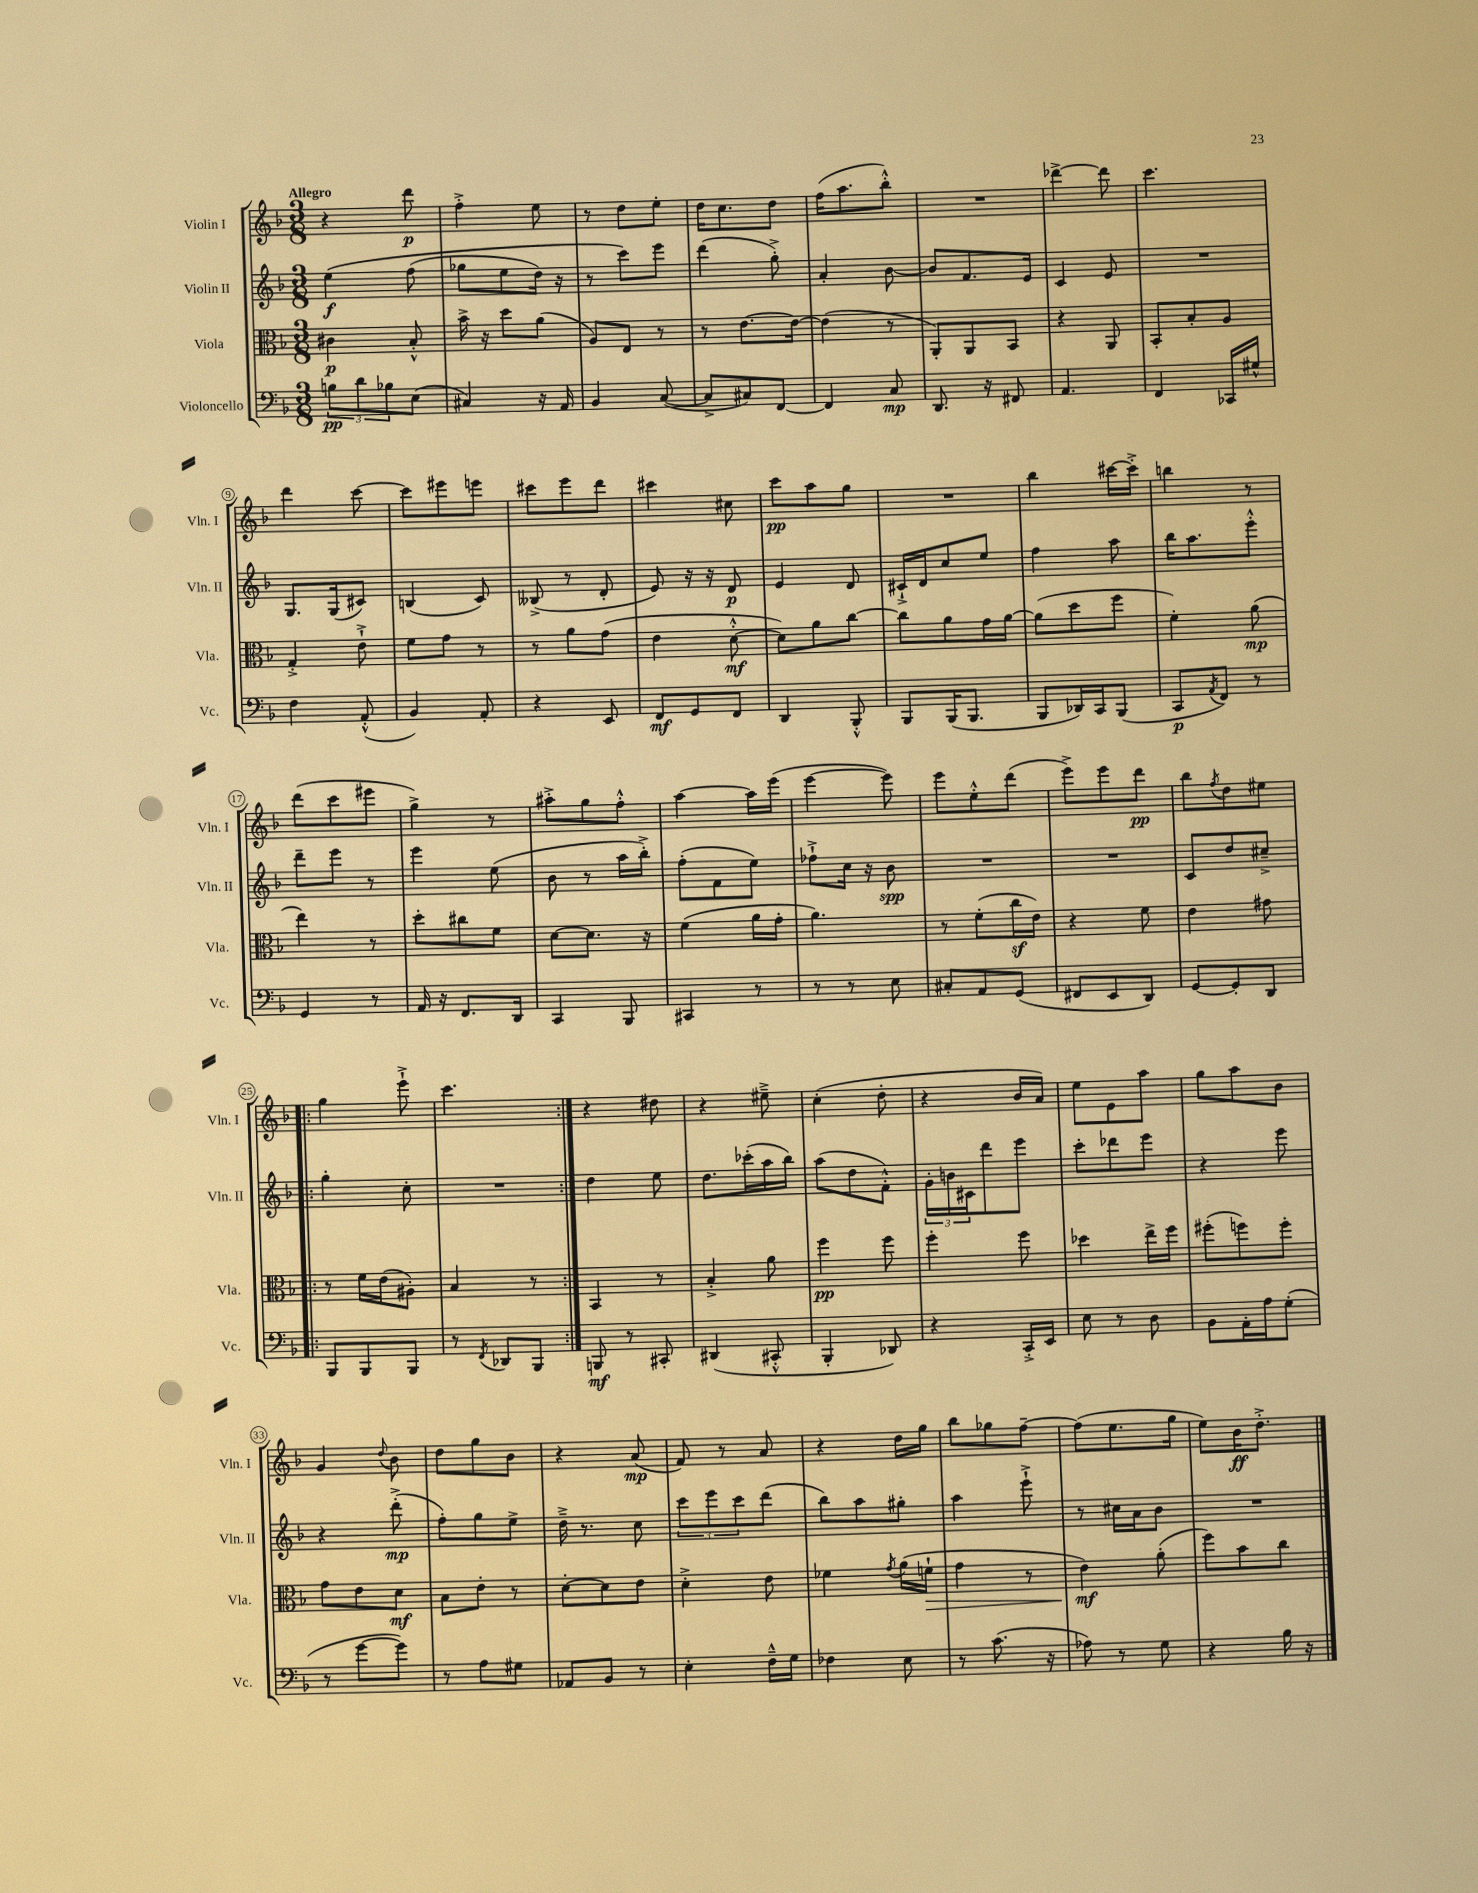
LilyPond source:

<<
\new StaffGroup <<
\new Staff = "s0" \with { instrumentName = "Violin I" shortInstrumentName = "Vln. I" } {
    \clef treble \key f \major \numericTimeSignature \time 3/8 \tempo "Allegro"
    r4 d'''8\p |
    f''4-.-> e''8 |
    r8 d''8 e''8-. |
    d''16 c''8. d''8 |
    f''16( a''8. bes''8-.-^) |
    R4. |
    des'''4~-> des'''8 |
    c'''4. |
    d'''4 c'''8~ |
    c'''8 eis'''8 e'''8 |
    cis'''8 e'''8 d'''8 |
    cis'''4 cis''8 |
    c'''8\pp a''8 g''8 |
    R4. |
    bes''4 cis'''16~ cis'''16-.-> |
    b''4 r8 |
    d'''8( c'''8 eis'''8 |
    g''4->) r8 |
    ais''8-.-> g''8 f''8-.-^ |
    a''4~ a''16 e'''16( |
    e'''4~ e'''8) |
    e'''8 e''8-.-^ d'''8( |
    e'''8->) e'''8 d'''8\pp |
    bes''8 \acciaccatura { f''8 } d''8 eis''8 |
    \repeat volta 2 { g''4 e'''8-!-> |
    c'''4. | }
    r4 dis''8 |
    r4 eis''8---> |
    c''4-.( d''8-. |
    r4 bes'16 a'16) |
    e''8 e'8 a''8 |
    g''8 a''8 bes'8 |
    g'4 \appoggiatura { d''8 } bes'8 |
    d''8 g''8 bes'8 |
    r4 a'8\mp( |
    f'8) r8 a'8 |
    r4 d''16 g''16 |
    bes''8 ges''8 f''8~-- |
    f''8( e''8. g''16 |
    e''8) bes'16\ff d''8.-.-> \bar "|." |
}
\new Staff = "s1" \with { instrumentName = "Violin II" shortInstrumentName = "Vln. II" } {
    \clef treble \key f \major \numericTimeSignature \time 3/8
    e''4\f\( f''8( |
    ges''8 e''8 d''16) r16 |
    r8 c'''8\) e'''8 |
    d'''4( g''8-.->) |
    a'4-. bes'8~ |
    bes'8 f'8. e'16 |
    c'4 e'8 |
    R4. |
    g8. g16( cis'8) |
    b4( c'8) |
    beses8->( r8 d'8-. |
    e'8) r16 r16 d'8\p |
    e'4 d'8 |
    cis'16-!-> d'16 c''8 e''8 |
    f''4 a''8 |
    bes''16 a''8. e'''8-.-^ |
    d'''8-- e'''8 r8 |
    e'''4 e''8( |
    bes'8 r8 a''16 bes''16-.->) |
    f''8-.( f'8 e''8) |
    fes''8-!-> c''16 r16 bes'8\spp |
    R4. |
    R4. |
    c'8 d''8 cis''8---> |
    \repeat volta 2 { g''4-. c''8-. |
    R4. | }
    d''4 e''8 |
    d''8. ces'''16-.( a''16 bes''16) |
    a''8( d''8 f'8-.-^) |
    \tuplet 3/2 { g'16-. b'16 cis'16 } d'''8 e'''8 |
    c'''8-. des'''8 e'''8 |
    r4 e'''8 |
    r4 d'''8-.->\mp( |
    f''8-.) g''8 e''8-> |
    d''16---> r8. c''8 |
    \tuplet 3/2 { c'''8 e'''8 c'''8 } d'''8( |
    bes''8) a''8 gis''8-. |
    a''4 e'''8-!-> |
    r8 cis''16 a'16 bes'8 |
    R4. \bar "|." |
}
\new Staff = "s2" \with { instrumentName = "Viola" shortInstrumentName = "Vla." } {
    \clef alto \key f \major \numericTimeSignature \time 3/8
    cis'4\p bes8-.-^ |
    bes'16-> r16 d''8 a'8( |
    a8) e8 r8 |
    r8 e'8.~ e'16~ |
    e'4( r8 |
    a,8-.) a,8 bes,8 |
    r4 a,8 |
    bes,8-. bes8-. a8 |
    g4-.-> e'8-!-> |
    f'8 g'8 r8 |
    r8 a'8 g'8( |
    e'4 d'8~-.-^\mf |
    d'8) a'8 c''8~ |
    c''8 a'8 g'16 a'16~ |
    a'8( d''8 f''8 |
    f'4-.) a'8\mp( |
    e''4) r8 |
    d''8-. cis''8 f'8 |
    d'8~ d'8. r16 |
    f'4( a'16 g'16-. |
    a'4.) |
    r8 f'8-.( c''16\sf e'16) |
    r4 f'8 |
    e'4 gis'8 |
    \repeat volta 2 { r8 f'16 e'16( ais8-.) |
    bes4 r8 | }
    bes,4 r8 |
    bes4-.-> a'8 |
    f''4\pp f''8 |
    f''4-. f''8 |
    des''4 e''16-> f''16 |
    fis''8-.( f''8) f''8-. |
    g'8 e'8 d'8\mf |
    bes8 e'8-. r8 |
    d'8~-. d'8 e'8 |
    d'4-.-> e'8 |
    fes'4 \acciaccatura { g'8 } a'16( f'16-!\> |
    g'4 r8 |
    e'4\mf\!) a'8-.( |
    f''8) bes'8 c''8 \bar "|." |
}
\new Staff = "s3" \with { instrumentName = "Violoncello" shortInstrumentName = "Vc." } {
    \clef bass \key f \major \numericTimeSignature \time 3/8
    \tuplet 3/2 { b8\pp d'8 bes8 } e8( |
    cis4) r16 a,16 |
    bes,4 c8~( |
    c8-> cis8) f,8~ |
    f,4 c8\mp |
    d,8. r16 fis,8 |
    a,4. |
    f,4 ces,16 gis16-^ |
    f4 a,8-.-^( |
    bes,4) a,8-. |
    r4 e,8 |
    f,8\mf g,8 f,8 |
    d,4 bes,,8-.-^ |
    bes,,8 bes,,16( bes,,8. |
    bes,,8 des,16) c,16 bes,,8( |
    c,8\p \acciaccatura { a,8 } f,8) r8 |
    g,4 r8 |
    a,16 r16 f,8. d,16 |
    c,4 bes,,8 |
    cis,4 r8 |
    r8 r8 e8 |
    cis8-. a,8 g,8( |
    fis,8 e,8 d,8) |
    g,8~ g,8-. d,8 |
    \repeat volta 2 { bes,,8 bes,,8 bes,,8 |
    r8 \acciaccatura { f,8 } des,8 bes,,8 | }
    b,,8\mf r8 cis,8-. |
    dis,4( cis,8-.-^ |
    bes,,4-. des,8) |
    r4 c,16-.-> e,16 |
    e8 r8 d8 |
    bes,8 a,16-. a16 g8-.( |
    r8 g'8~ g'8) |
    r8 a8 gis8 |
    aes,8 bes,8 r8 |
    e4-. f16---^ g16 |
    fes4 e8 |
    r8 c'8.( r16 |
    aes8) r8 g8 |
    r4 bes16 r16 \bar "|." |
}
>>
>>
\layout { \context { \Score \override BarNumber.stencil = #(make-stencil-circler 0.1 0.3 ly:text-interface::print) } }
